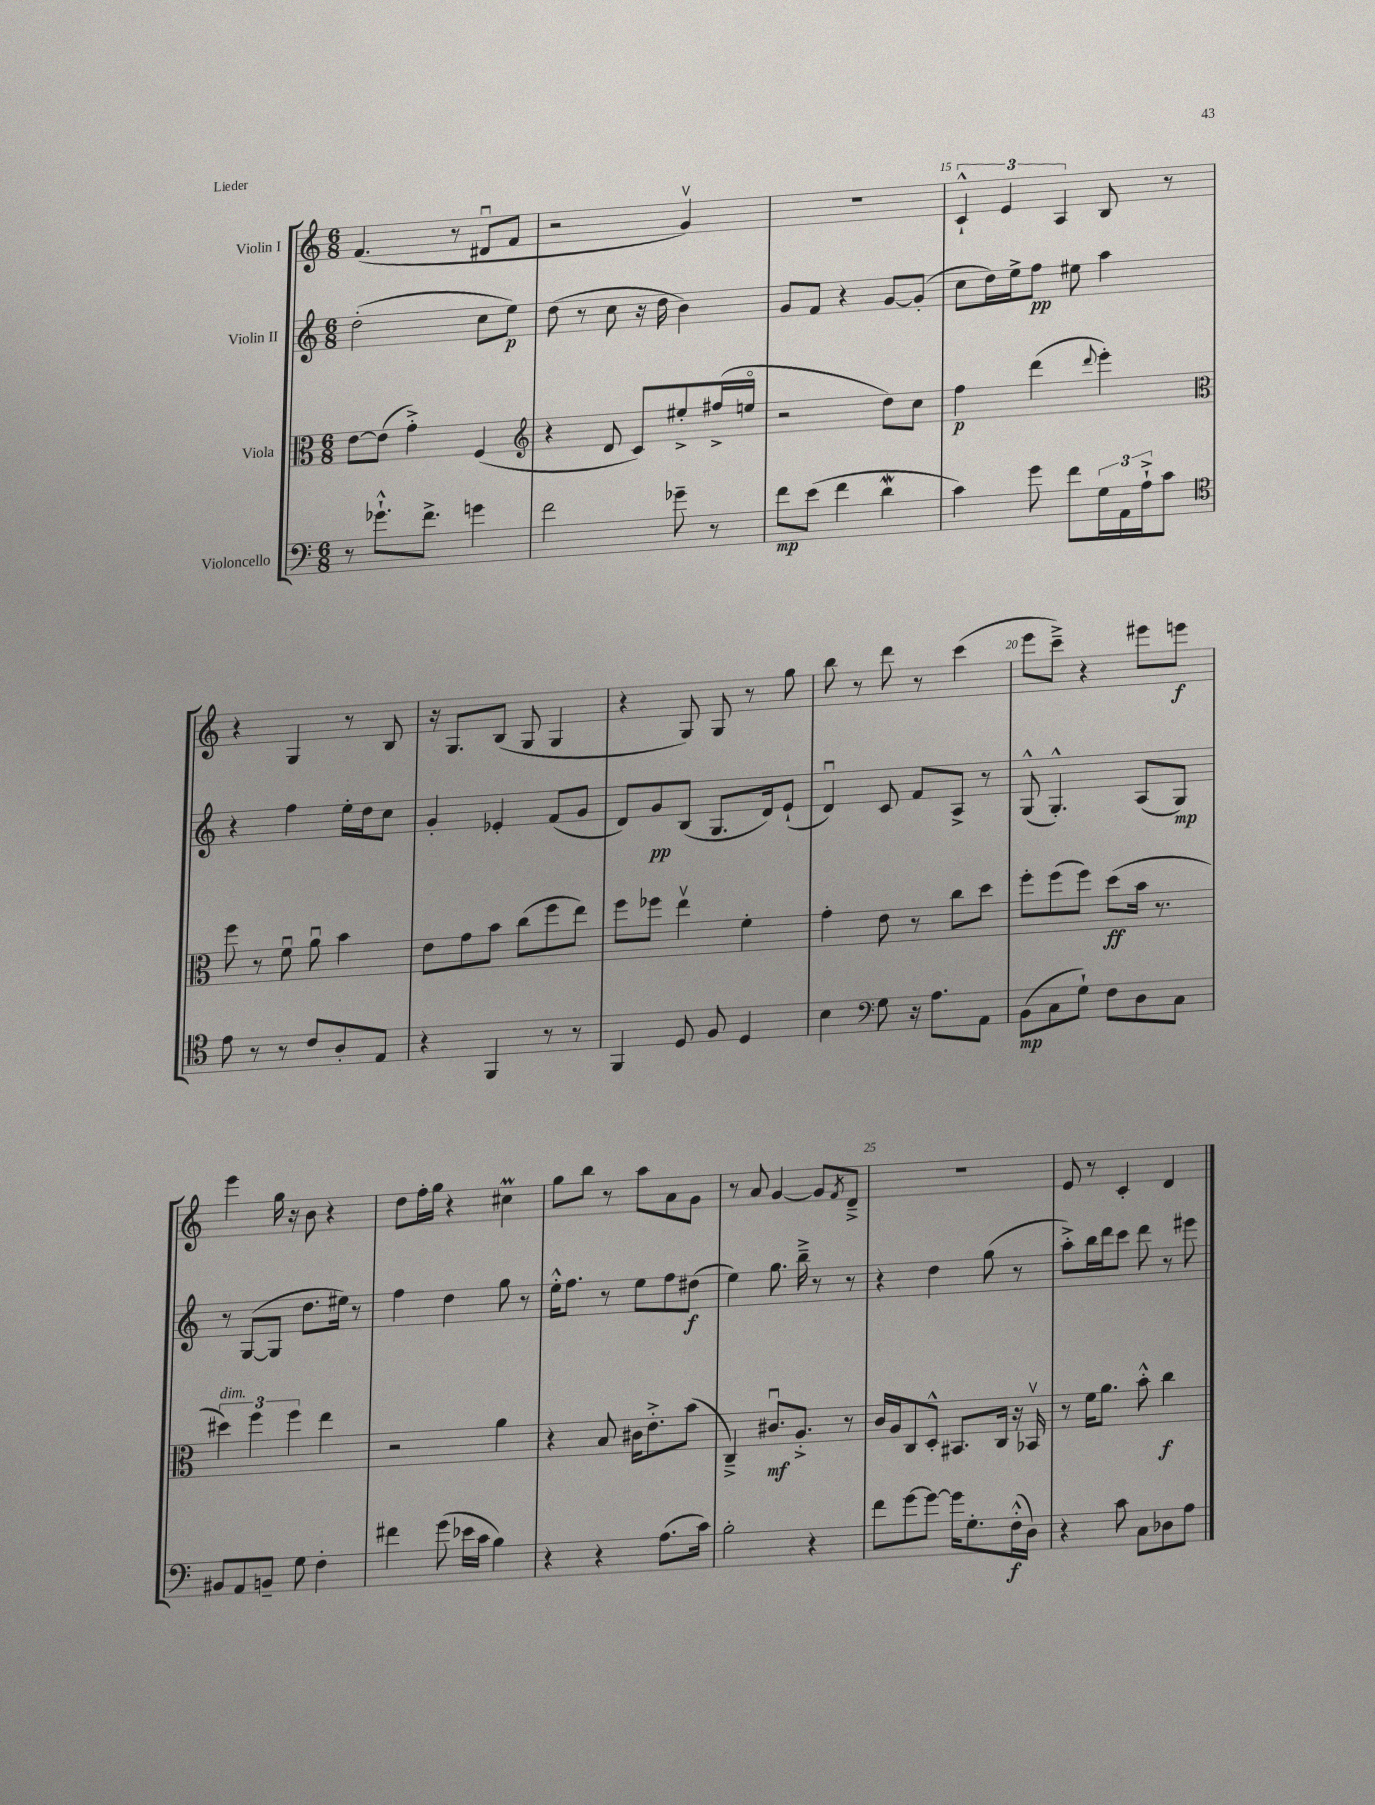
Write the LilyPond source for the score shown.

<<
\new StaffGroup <<
\new Staff = "s0" \with { instrumentName = "Violin I" } {
    \clef treble \key c \major \numericTimeSignature \time 6/8
    f'4.( r8 dis'8\downbow f'8 |
    r2 g'4\upbow) |
    R2. |
    \tuplet 3/2 { c'4-!-^ e'4 a4 } b8 r8 |
    r4 g4 r8 b8 |
    r16 g8. b8( g8 g4 |
    r4 g8) g8 r8 g''8 |
    b''8 r8 d'''8 r8 c'''4( |
    e'''8 c'''8--->) r4 eis'''8 e'''8\f |
    e'''4 g''16 r16 b'8 r4 |
    d''8 f''16-. g''16 r4 cis''4\prall |
    g''8 b''8 r8 a''8 a'8 g'8 |
    r8 a'8 g'4~ g'8 \acciaccatura { f'8 } d'8---> |
    R2. |
    e'8 r8 c'4-. d'4 \bar "|." |
}
\new Staff = "s1" \with { instrumentName = "Violin II" } {
    \clef treble \key c \major \numericTimeSignature \time 6/8
    d''2-.( c''8 e''8\p) |
    d''8( r8 c''8 r16 d''16 b'4) |
    g'8 f'8 r4 g'8~ g'8-.( |
    c''8 d''16) e''16-> f''8\pp eis''8 a''4 |
    r4 f''4 e''16-. d''16 c''8 |
    g'4-. ees'4-. f'8( g'8 |
    d'8) g'8\pp b8( g8. d'16) e'8-!( |
    d'4\downbow) c'8 f'8 a8-> r8 |
    g8-^( g4.-.-^) a8( g8\mp) |
    r8 g8~( g8 d''8. eis''16) r8 |
    f''4 d''4 g''8 r8 |
    e''16-.-^ f''8. r8 e''8 f''8 dis''8\f( |
    e''4) g''8. b''16---> r8 r8 |
    r4 d''4 g''8( r8 |
    a''8-.->) b''16 d'''16 c'''8 d'''8 r8 eis'''8 \bar "|." |
}
\new Staff = "s2" \with { instrumentName = "Viola" } {
    \clef alto \key c \major \numericTimeSignature \time 6/8
    e'8~ e'8( g'4-.->) f4( |
    \clef treble r4 d'8 c'8) eis''8-.-> fis''16->( e''16\flageolet |
    r2 d''8) c''8 |
    f''4\p d'''4( \appoggiatura { d'''8 } e'''4-.) |
    \clef alto f''8 r8 f'8\downbow a'8\downbow b'4 |
    e'8 g'8 b'8 c''8( f''8 e''8) |
    f''8 fes''8 e''4\upbow f'4-. |
    g'4-. e'8 r8 c''8 d''8 |
    f''8-. f''8( f''8) d''8\ff( b'16 r8. |
    \tuplet 3/2 { dis''4^\markup { \italic "dim." }) f''4 f''4 } e''4 |
    r2 a'4 |
    r4 b8 cis'16 e'8.-.-> b'8( |
    c4--->) cis'8.\downbow\mf a8.-.-> r8 |
    c'16 a16 c8 d8-.-^ bis,8. c16 r16 bes,16\upbow |
    r8 f'16 a'8. b'8-.-^ c''4\f \bar "|." |
}
\new Staff = "s3" \with { instrumentName = "Violoncello" } {
    \clef bass \key c \major \numericTimeSignature \time 6/8
    r8 ges'8.-!-^ f'8.-> g'4 |
    f'2 ges'8-- r8 |
    f'8\mp e'8( f'4 d'4\mordent |
    c'4) g'8 f'8 \tuplet 3/2 { g16 a,16 a16-!-> } c'8 |
    \clef tenor e'8 r8 r8 c'8 a8-. e8 |
    r4 f,4 r8 r8 |
    f,4 d8 f8 d4 |
    b4 \clef bass g8 r16 a8. a,8 |
    b,8\mp( c8 g8-!) f8 d8 c8 |
    bis,8 a,8 b,8-- g8 f4-. |
    fis'4 g'8( ees'16 c'16 b4) |
    r4 r4 a8.( c'16) |
    b2-. r4 |
    f'8 g'8~ g'8~ g'16 g8.-. f16-.-^\f( d16) |
    r4 c'8 c8 des8 a8 \bar "|." |
}
>>
>>
\layout { \context { \Score currentBarNumber = #12 \override BarNumber.break-visibility = ##(#f #t #t) barNumberVisibility = #(every-nth-bar-number-visible 5) } }
